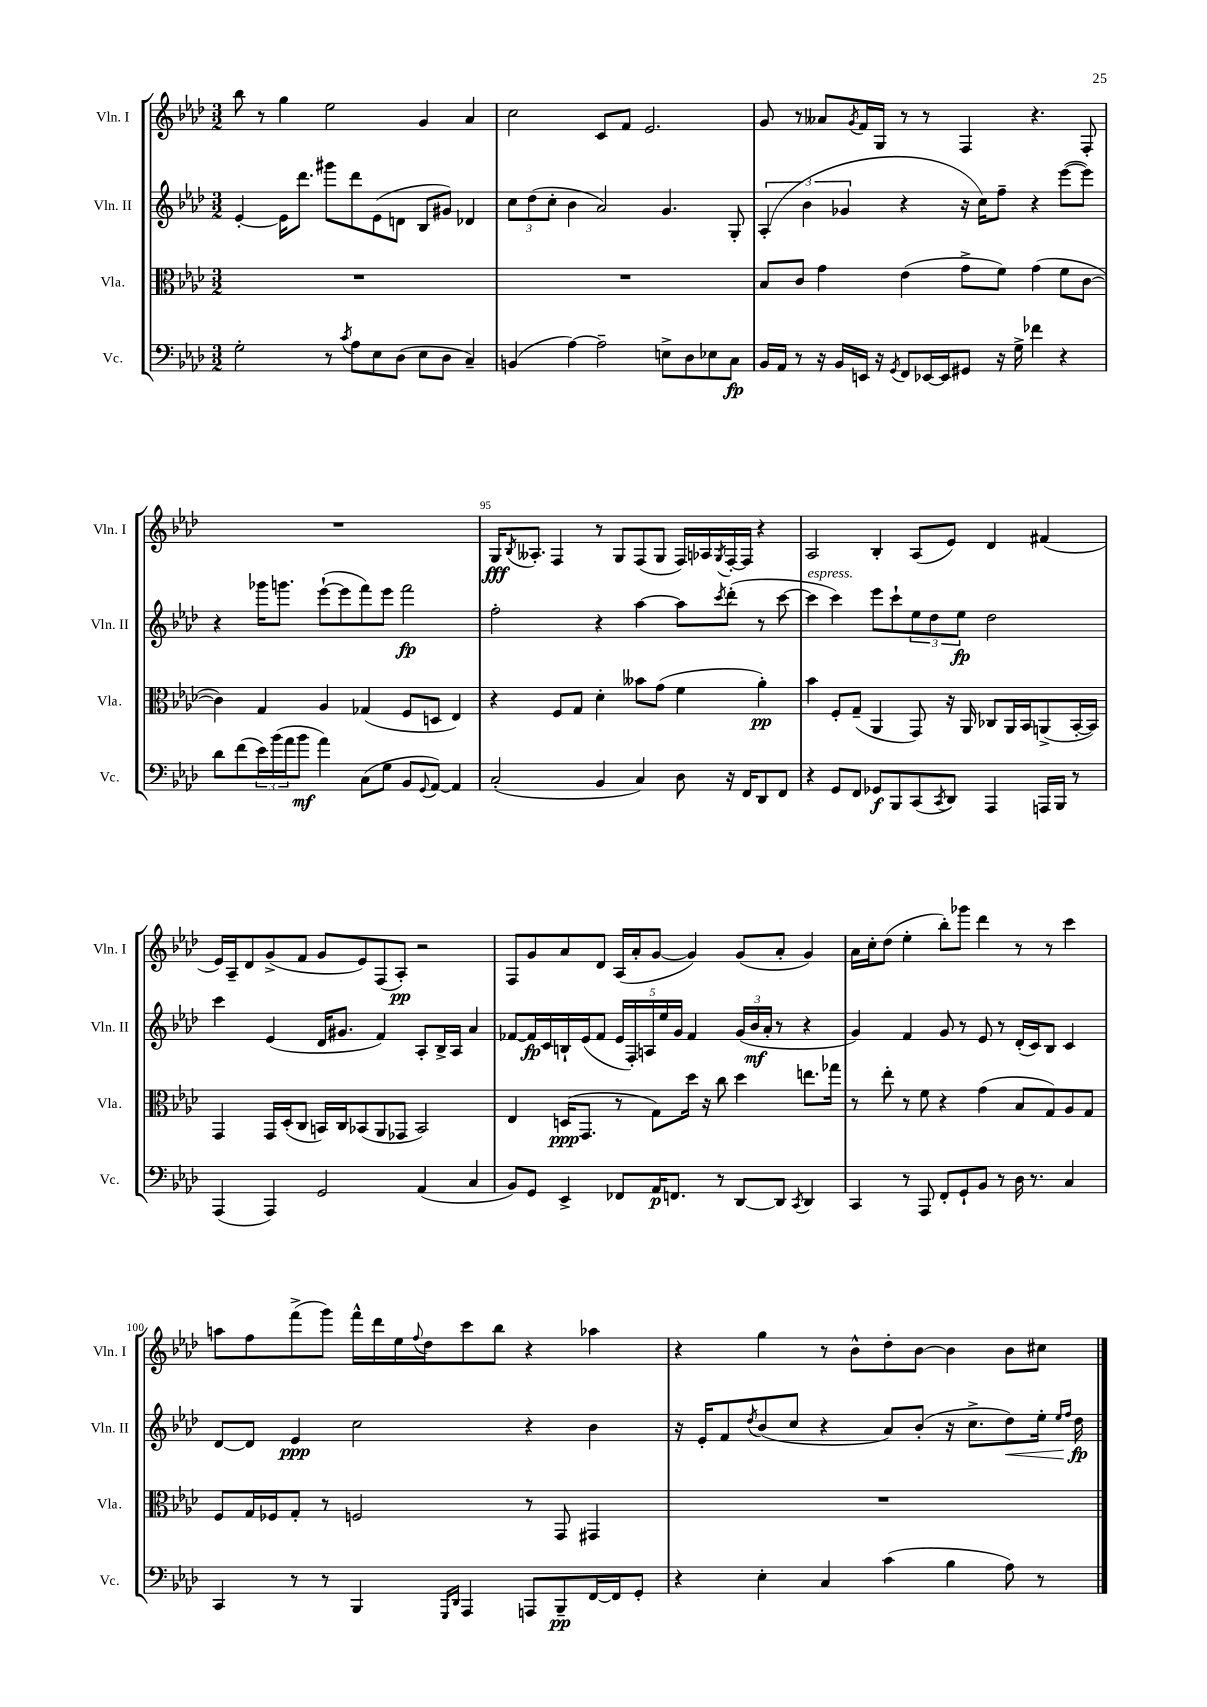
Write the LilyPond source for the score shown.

<<
\new StaffGroup <<
\new Staff = "s0" \with { instrumentName = "Vln. I" shortInstrumentName = "Vln. I" } {
    \clef treble \key aes \major \numericTimeSignature \time 3/2
    bes''8 r8 g''4 ees''2 g'4 aes'4 |
    c''2 c'8 f'8 ees'2. |
    g'8 r8 aeses'8 \acciaccatura { g'8 } f'16 g16 r8 r8 f4 r4. f8-. |
    R1. |
    g16\fff \acciaccatura { bes8 } aeses8.-. f4 r8 g8 f8( g8 f16) aes16 \acciaccatura { g8 } f16~-. f16 r4 |
    aes2 bes4-. aes8( ees'8) des'4 fis'4( |
    ees'16) aes16-- des'8 g'8->( f'8 g'8 ees'8) f8( aes8-.\pp) r2 |
    f8 g'8 aes'8 des'8 aes16( aes'16-. g'8~ g'4) g'8( aes'8-. g'4) |
    aes'16 c''16-. des''8( ees''4-. bes''8-.) ges'''8 des'''4 r8 r8 c'''4 |
    a''8 f''8 f'''8->( g'''8) f'''16-^ des'''16 ees''16 \appoggiatura { f''8 } des''16 c'''8 bes''8 r4 aes''4 |
    r4 g''4 r8 bes'8-^ des''8-. bes'8~ bes'4 bes'8 cis''8 \bar "|." |
}
\new Staff = "s1" \with { instrumentName = "Vln. II" shortInstrumentName = "Vln. II" } {
    \clef treble \key aes \major \numericTimeSignature \time 3/2
    ees'4~-. ees'16 des'''8. gis'''8 des'''8 ees'8( d'8 bes8 gis'8) des'4 |
    \tuplet 3/2 { c''8 des''8( c''8-. } bes'4 aes'2) g'4. g8-. |
    \tuplet 3/2 { aes4-.( bes'4 ges'4 } r4 r16 c''16) f''8-- r4 ees'''8~( ees'''8) |
    r4 ges'''16 g'''8. ees'''8~-!( ees'''8 f'''8) ees'''8 f'''2\fp |
    f''2-. r4 aes''4~ aes''8 \acciaccatura { c'''8 } des'''8-.( r8 c'''8~ |
    c'''4^\markup { \italic "espress." } c'''4) ees'''8 c'''8-! \tuplet 3/2 { ees''8 des''8 ees''8\fp } des''2 |
    c'''4 ees'4( des'16 gis'8. f'4) aes8-. bes16-> aes16 aes'4 |
    fes'8~ fes'16\fp c'16 b16-! ees'16( fes'8 \tuplet 5/4 { ees'16 f16-.) a16 ees''16 g'16 } fes'4 \tuplet 3/2 { g'16( bes'16\mf aes'16-. } r8 r4 |
    g'4) f'4 g'8 r8 ees'8 r8 des'16-.( c'16) bes8 c'4 |
    des'8~ des'8 ees'4\ppp c''2 r4 bes'4 |
    r16 ees'16-. f'8 \acciaccatura { des''8 } bes'8( c''8 r4 aes'8) bes'8-.( r16 c''8.-> des''8\<) ees''16-. \grace { ees''16 f''16 } des''16\fp\! \bar "|." |
}
\new Staff = "s2" \with { instrumentName = "Vla." shortInstrumentName = "Vla." } {
    \clef alto \key aes \major \numericTimeSignature \time 3/2
    R1. |
    R1. |
    bes8 c'8 g'4 ees'4( g'8-> f'8) g'4( f'8 c'8~ |
    c'4) g4 aes4 ges4( f8 d8 ees4) |
    r4 f8 g8 des'4-. beses'8 g'8( f'4 aes'4-.\pp) |
    bes'4 f8-. g8--( aes,4 g,8) r16 aes,16 ces8 aes,16 bes,16 a,8->( bes,16~-. bes,16) |
    g,4 g,16 des16-.( c8 b,16) c16 bes,8( aes,8 ges,8 bes,2) |
    ees4 d16\ppp( g,8. r8 g8) des''16 r16 c''8 des''4 e''8. ges''16 |
    r8 ees''8-. r8 f'8 r4 g'4( bes8 g8) aes8 g8 |
    f8 g16 fes16 g8-. r8 f2 r8 g,8 gis,4 |
    R1. \bar "|." |
}
\new Staff = "s3" \with { instrumentName = "Vc." shortInstrumentName = "Vc." } {
    \clef bass \key aes \major \numericTimeSignature \time 3/2
    g2-. r8 \acciaccatura { c'8 } aes8 ees8 des8( ees8 des8 c4--) |
    b,4( aes4~) aes2-- e8-> des8 ees8 c8\fp |
    bes,16 aes,16 r8 r16 bes,16 e,16 r16 \acciaccatura { g,8 } f,8 ees,16~ ees,16 gis,8 r16 g16-> fes'4 r4 |
    des'8 f'8( \tuplet 3/2 { ees'16) bes'16( aes'16 } bes'8\mf aes'4) c8( g8 bes,8 \appoggiatura { g,8 } aes,8~) aes,4 |
    c2-.( bes,4 c4) des8 r16 f,16 des,8 f,8 |
    r4 g,8 f,8 ges,8\f bes,,8 c,8( \acciaccatura { c,8 } des,8) aes,,4 a,,16 bes,,16 r8 |
    aes,,4( aes,,4) g,2 aes,4( c4 |
    bes,8) g,8 ees,4-> fes,8 aes,16\p f,8. r8 des,8~ des,8 \acciaccatura { c,8 } des,4 |
    c,4 r8 aes,,8 f,8-. g,8-! bes,8 r8 des16 r8. c4 |
    c,4 r8 r8 bes,,4 \grace { g,,16 des,16 } aes,,4 a,,8 bes,,8--\pp f,16~ f,16 g,8-. |
    r4 ees4-. c4 c'4( bes4 aes8) r8 \bar "|." |
}
>>
>>
\layout { \context { \Score currentBarNumber = #91 \override BarNumber.break-visibility = ##(#f #t #t) barNumberVisibility = #(every-nth-bar-number-visible 5) } }
